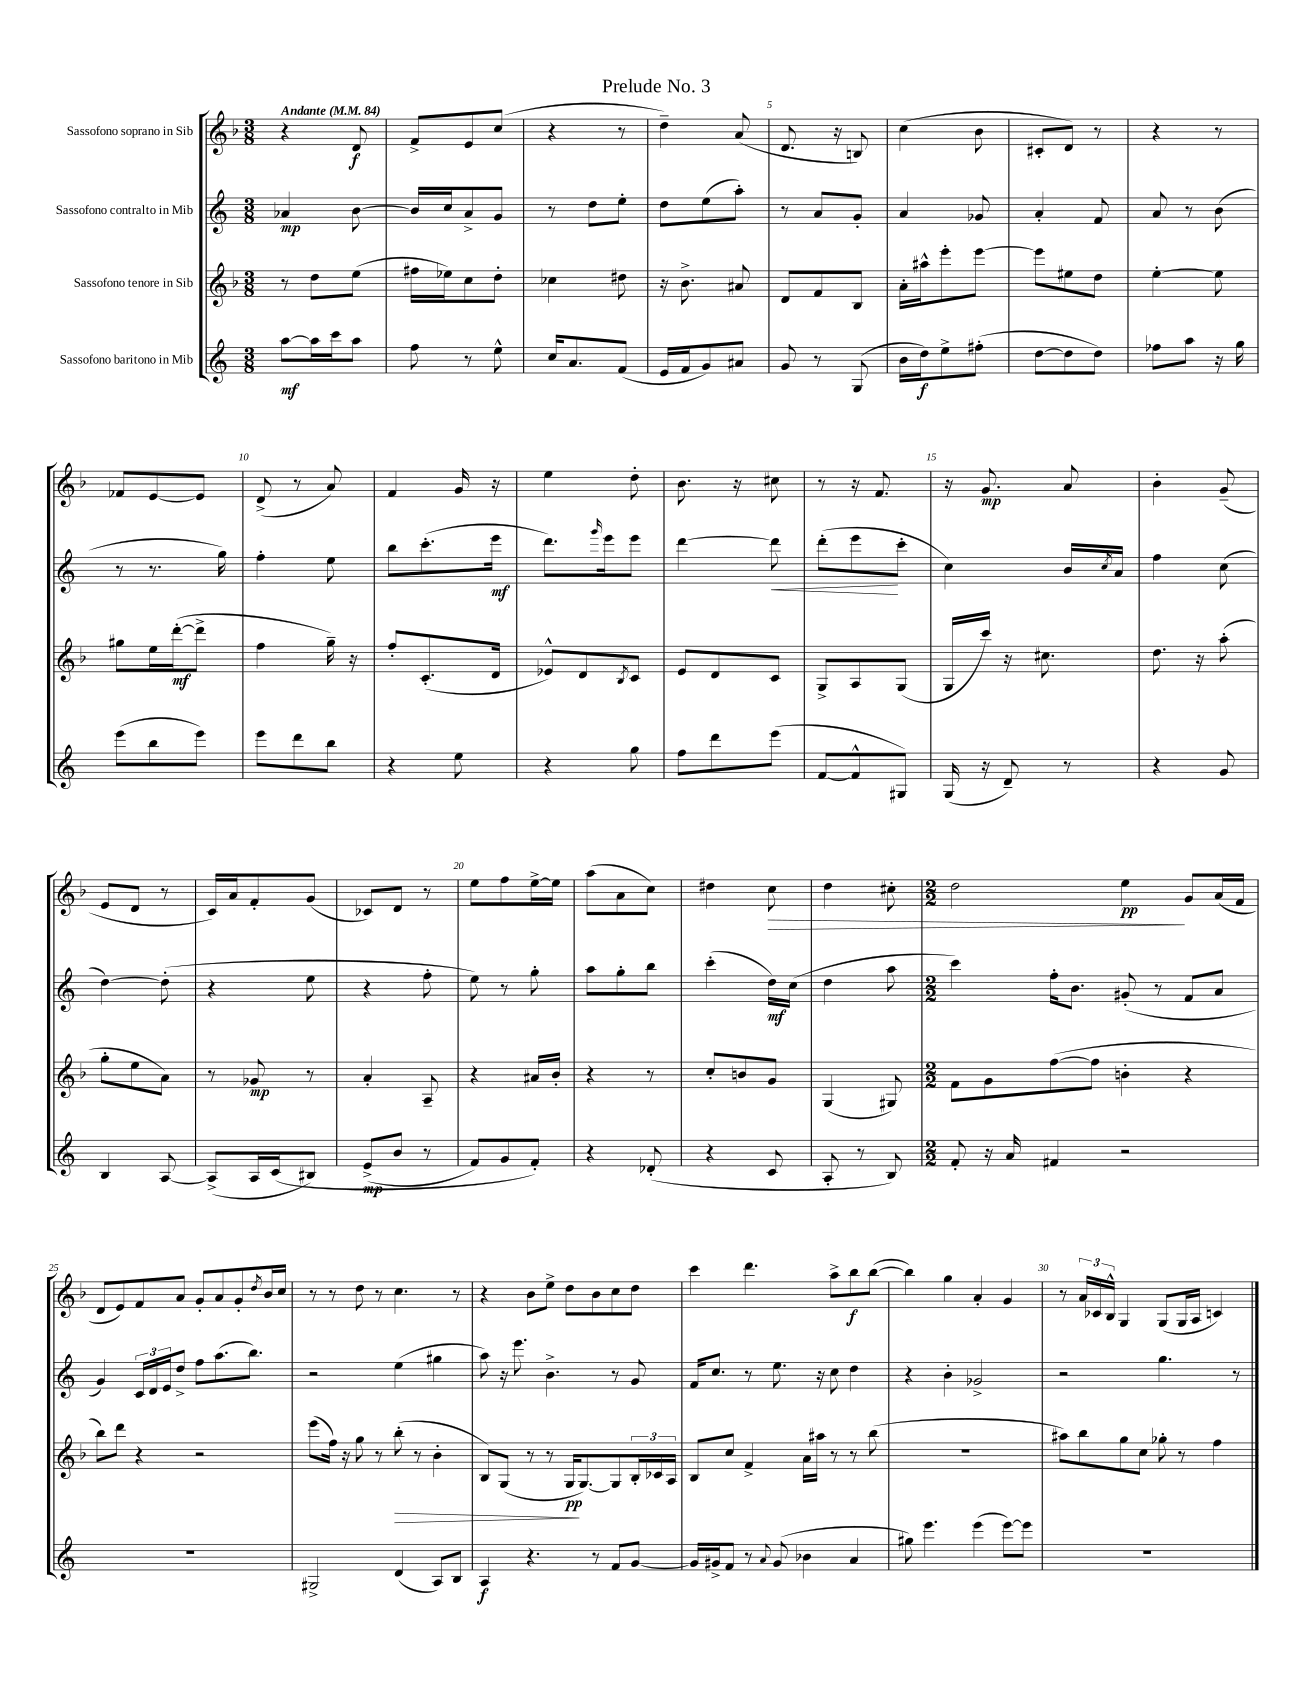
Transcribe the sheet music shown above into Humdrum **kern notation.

**kern	**dynam	**kern	**dynam	**kern	**dynam	**kern	**dynam
*part4	*part4	*part3	*part3	*part2	*part2	*part1	*part1
*staff4	*staff4	*staff3	*staff3	*staff2	*staff2	*staff1	*staff1
*I"Sassofono baritono in Mib	*	*I"Sassofono tenore in Sib	*	*I"Sassofono contralto in Mib	*	*I"Sassofono soprano in Sib	*
*clefG2	*	*clefG2	*	*clefG2	*	*clefG2	*
*k[]	*	*k[b-]	*	*k[]	*	*k[b-]	*
*M3/8	*	*M3/8	*	*M3/8	*	*M3/8	*
*MM84	*	*MM84	*	*MM84	*	*MM84	*
=1	=1	=1	=1	=1	=1	=1	=1
!	!	!	!	!	!	!LO:TX:a:B:t=Andante	!
[8aa\L	mf	8r	.	4a-X/	mp	4r	.
16aa\L]	.	8dd\L	.	.	.	.	.
16ccc\J	.	.	.	.	.	.	.
8aa\J	.	(8ee\J	.	[8b\	.	8d/	f
=2	=2	=2	=2	=2	=2	=2	=2
8ff\	.	16ff#X\LL	.	16b/LL]	.	8f^/L	.
.	.	16ee-X\J)	.	16cc/J	.	.	.
8r	.	8cc\	.	8a^/	.	8e/	.
8ee^^\	.	8dd'\J	.	8g/J	.	(8cc/J	.
=3	=3	=3	=3	=3	=3	=3	=3
16cc/KL	.	4cc-X\	.	8r	.	4r	.
8.a/	.	.	.	.	.	.	.
.	.	.	.	8dd\L	.	.	.
(8f/J	.	8dd#X\	.	8ee'\J	.	8r	.
=4	=4	=4	=4	=4	=4	=4	=4
16e/LL	.	16r	.	8dd\L	.	4dd~\)	.
16f/J	.	8.b-^\	.	.	.	.	.
8g/)	.	.	.	(8ee\	.	.	.
8a#X/J	.	8a#X/	.	8aa'\J)	.	(8a/	.
=5	=5	=5	=5	=5	=5	=5	=5
8g/	.	8d/L	.	8r	.	8.d/	.
8r	.	8f/	.	8a/L	.	.	.
.	.	.	.	.	.	16r	.
(8G/	.	8B-/J	.	8g'/J	.	8Bn/)	.
=6	=6	=6	=6	=6	=6	=6	=6
16b\LL	.	16a'\LL	.	4a/	.	(4cc\	.
16dd\J)	f	16aa#X^^\J	.	.	.	.	.
8ee^\	.	8eee'\	.	.	.	.	.
(8ff#X'\J	.	[8eee\J	.	8g-X/	.	8b-\	.
=7	=7	=7	=7	=7	=7	=7	=7
[8dd\L	.	8eee\L]	.	4a'/	.	8c#X'/L	.
8dd\]	.	8ee#X\	.	.	.	8d/J)	.
8dd\J)	.	8dd\J	.	8f/	.	8r	.
=8	=8	=8	=8	=8	=8	=8	=8
8ff-X\L	.	[4ee'\	.	8a/	.	4r	.
8aa\J	.	.	.	8r	.	.	.
16r	.	8ee\]	.	(8b\	.	8r	.
16gg\	.	.	.	.	.	.	.
!!LO:LB:g=z
=9	=9	=9	=9	=9	=9	=9	=9
(8eee\L	.	8gg#X\L	.	8r	.	8f-X/L	.
8bb\	.	16ee\L	.	8.r	.	[8e/	.
.	.	([16ddd'\J	mf	.	.	.	.
8eee\J)	.	8ddd^\J]	.	.	.	8e/J]	.
.	.	.	.	16gg\)	.	.	.
=10	=10	=10	=10	=10	=10	=10	=10
8eee\L	.	4ff\	.	4ff'\	.	(8d^/	.
8ddd\	.	.	.	.	.	8r	.
8bb\J	.	16gg~\)	.	8ee\	.	8a/)	.
.	.	16r	.	.	.	.	.
=11	=11	=11	=11	=11	=11	=11	=11
4r	.	8ff'/L	.	8bb\L	.	4f/	.
.	.	(8.c'/	.	(8.ccc'\	.	.	.
8ee\	.	.	.	.	.	16g/	.
.	.	16d/Jk	.	16eee\Jk	mf	16r	.
=12	=12	=12	=12	=12	=12	=12	=12
4r	.	8e-X^^/L)	.	8.ddd\L)	.	4ee\	.
.	.	8d/	.	.	.	.	.
.	.	.	.	16qqggg/	.	.	.
.	.	.	.	16eee\k	.	.	.
.	.	8qB-/	.	.	.	.	.
8gg\	.	8c/J	.	8eee\J	.	8dd'\	.
=13	=13	=13	=13	=13	=13	=13	=13
8ff\L	.	8e/L	.	[4ddd\	.	8.b-\	.
8ddd\	.	8d/	.	.	.	.	.
.	.	.	.	.	.	16r	.
!	!	!	!	!	!LO:HP:b	!	!
(8eee\J	.	8c/J	.	8ddd\]	<	8cc#X\	.
=14	=14	=14	=14	=14	=14	=14	=14
[8f/L	.	8G^/L	.	(8ddd'\L	.	8r	.
8f^^/]	.	8A/	.	8eee\	.	16r	.
.	.	.	.	.	.	8.f/	.
8G#X/J)	.	(8G/J	.	8ccc'\J	[	.	.
=15	=15	=15	=15	=15	=15	=15	=15
(16G/	.	16G/LL	.	4cc\)	.	16r	.
16r	.	16ccc/JJ)	.	.	.	8.g/	mp
8d~/)	.	16r	.	.	.	.	.
.	.	8.cc#X\	.	.	.	.	.
8r	.	.	.	16b/LL	.	8a/	.
.	.	.	.	8qcc/	.	.	.
.	.	.	.	16a/JJ	.	.	.
=16	=16	=16	=16	=16	=16	=16	=16
4r	.	8.dd\	.	4ff\	.	4b-'\	.
.	.	16r	.	.	.	.	.
8g/	.	(8aa'\	.	(8cc\	.	(8g~/	.
!!LO:LB:g=z
=17	=17	=17	=17	=17	=17	=17	=17
4B/	.	8gg'\L	.	[4dd\)	.	8e/L	.
.	.	8ee\	.	.	.	8d/J	.
[8A/	.	8a\J)	.	(8dd'\]	.	8r	.
=18	=18	=18	=18	=18	=18	=18	=18
(8A^/L]	.	8r	.	4r	.	16c/LL)	.
.	.	.	.	.	.	16a/J	.
16A/L	.	8g-X/	mp	.	.	8f'/	.
(16c/J	.	.	.	.	.	.	.
8B#X/J)	.	8r	.	8ee\	.	(8g/J	.
=19	=19	=19	=19	=19	=19	=19	=19
(8e^/L	mp	4a'/	.	4r	.	8c-X/L)	.
8b/J	.	.	.	.	.	8d/J	.
8r	.	8A~/	.	8ff'\	.	8r	.
=20	=20	=20	=20	=20	=20	=20	=20
8f/L)	.	4r	.	8ee\)	.	8ee\L	.
8g/	.	.	.	8r	.	8ff\	.
8f'/J)	.	16a#X/LL	.	8gg'\	.	[16ee^\L	.
.	.	16b-'/JJ	.	.	.	16ee\JJ]	.
=21	=21	=21	=21	=21	=21	=21	=21
4r	.	4r	.	8aa\L	.	(8aa\L	.
.	.	.	.	8gg'\	.	8a\	.
(8d-X'/	.	8r	.	8bb\J	.	8cc\J)	.
=22	=22	=22	=22	=22	=22	=22	=22
4r	.	8cc'/L	.	(4ccc'\	.	4dd#X\	.
.	.	8bn/	.	.	.	.	.
!	!	!	!	!	!	!	!LO:HP:b
8c/	.	8g/J	.	16dd\LL)	mf	8cc\	>
.	.	.	.	(16cc\JJ	.	.	.
=23	=23	=23	=23	=23	=23	=23	=23
8A'/	.	(4G/	.	4dd\	.	4dd\	.
8r	.	.	.	.	.	.	.
8B/)	.	8G#X/)	.	8aa\	.	8cc#X'\	.
=24	=24	=24	=24	=24	=24	=24	=24
*M2/2	*	*M2/2	*	*M2/2	*	*M2/2	*
8f'/	.	8f\L	.	4ccc\)	.	2dd\	.
16r	.	8g\	.	.	.	.	.
16a/	.	.	.	.	.	.	.
4f#X/	.	([8ff\	.	16ff'\KL	.	.	.
.	.	.	.	8.b\J	.	.	.
.	.	8ff\J]	.	.	.	.	.
2r	.	4bn'\	.	(8g#X'/	.	4ee\	pp
.	.	.	.	8r	.	.	.
.	.	4r	.	8f/L	.	8g/L	]
.	.	.	.	8a/J	.	(16a/L	.
.	.	.	.	.	.	16f/JJ	.
!!LO:LB:g=z
=25	=25	=25	=25	=25	=25	=25	=25
1r	.	8bb-\L)	.	4g/)	.	8d/L	.
.	.	8ddd\J	.	.	.	8e/)	.
.	.	4r	.	24c/LL	.	8f/	.
.	.	.	.	24d/	.	.	.
.	.	.	.	24e/J	.	.	.
.	.	.	.	8dd^/J	.	8a/J	.
.	.	2r	.	8ff\L	.	8g'/L	.
.	.	.	.	(8.aa\	.	8a/	.
.	.	.	.	.	.	8g'/	.
.	.	.	.	8.bb\J)	.	.	.
.	.	.	.	.	.	8qdd/	.
.	.	.	.	.	.	16b-/L	.
.	.	.	.	.	.	16cc/JJ	.
=26	=26	=26	=26	=26	=26	=26	=26
2G#X^/	.	(8eee\L	.	2r	.	8r	.
.	.	16ff\Jk)	.	.	.	8r	.
.	.	16r	.	.	.	.	.
.	.	8gg\	.	.	.	8dd\	.
.	.	8r	.	.	.	8r	.
!	!	!	!LO:HP:b	!	!	!	!
(4d/	.	(8bb-'\	>	(4ee\	.	4.cc\	.
.	.	8r	.	.	.	.	.
8A/L)	.	4b-'\	.	4gg#X\	.	.	.
8B/J	.	.	.	.	.	8r	.
=27	=27	=27	=27	=27	=27	=27	=27
4A/	f	8B-/L)	.	8aa\)	.	4r	.
.	.	(8G/J	.	16r	.	.	.
.	.	.	.	8.eee\	.	.	.
4.r	.	8r	.	.	.	8b-\L	.
.	.	8r	.	4.b^\	.	8ee^\J	.
.	.	16G/KL	pp	.	.	8dd\L	.
.	.	[8.G/)	]	.	.	.	.
8r	.	.	.	.	.	8b-\	.
8f/L	.	8G/]	.	8r	.	8cc\	.
[8g/J	.	24B-'/L	.	8g/	.	8dd\J	.
.	.	24c-X/	.	.	.	.	.
.	.	24A/JJ	.	.	.	.	.
=28	=28	=28	=28	=28	=28	=28	=28
16g/LL]	.	8B-/L	.	16f/KL	.	4ccc\	.
16g#X^/J	.	.	.	8.cc/J	.	.	.
8f/J	.	8cc/J	.	.	.	.	.
8r	.	4f^/	.	8r	.	4.ddd\	.
8qqa/	.	.	.	.	.	.	.
(8g#/	.	.	.	8.ee\	.	.	.
4b-X\	.	16a\LL	.	.	.	.	.
.	.	16aa#X\JJ	.	16r	.	.	.
.	.	8r	.	8cc\	.	8aa^\L	.
4a/	.	8r	.	4dd\	.	8bb-\	f
.	.	(8bb-\	.	.	.	([8bb-\J	.
=29	=29	=29	=29	=29	=29	=29	=29
8gg#X\)	.	1r	.	4r	.	4bb-\])	.
4.eee\	.	.	.	.	.	.	.
.	.	.	.	4b'\	.	4gg\	.
(4eee\	.	.	.	2g-X^/	.	4a'/	.
[8eee\L)	.	.	.	.	.	4g/	.
8eee\J]	.	.	.	.	.	.	.
=30	=30	=30	=30	=30	=30	=30	=30
1r	.	8aa#X\L)	.	2r	.	8r	.
.	.	8bb-\	.	.	.	24a/LL	.
.	.	.	.	.	.	24c-X/	.
.	.	.	.	.	.	24B-^^/JJ	.
.	.	8gg\	.	.	.	4G/	.
.	.	8cc\J	.	.	.	.	.
.	.	8gg-X'\	.	4.gg\	.	(8G/L	.
.	.	8r	.	.	.	16G/L	.
.	.	.	.	.	.	16A/JJ	.
.	.	4ff\	.	.	.	4cn/)	.
.	.	.	.	8r	.	.	.
==	==	==	==	==	==	==	==
*-	*-	*-	*-	*-	*-	*-	*-
